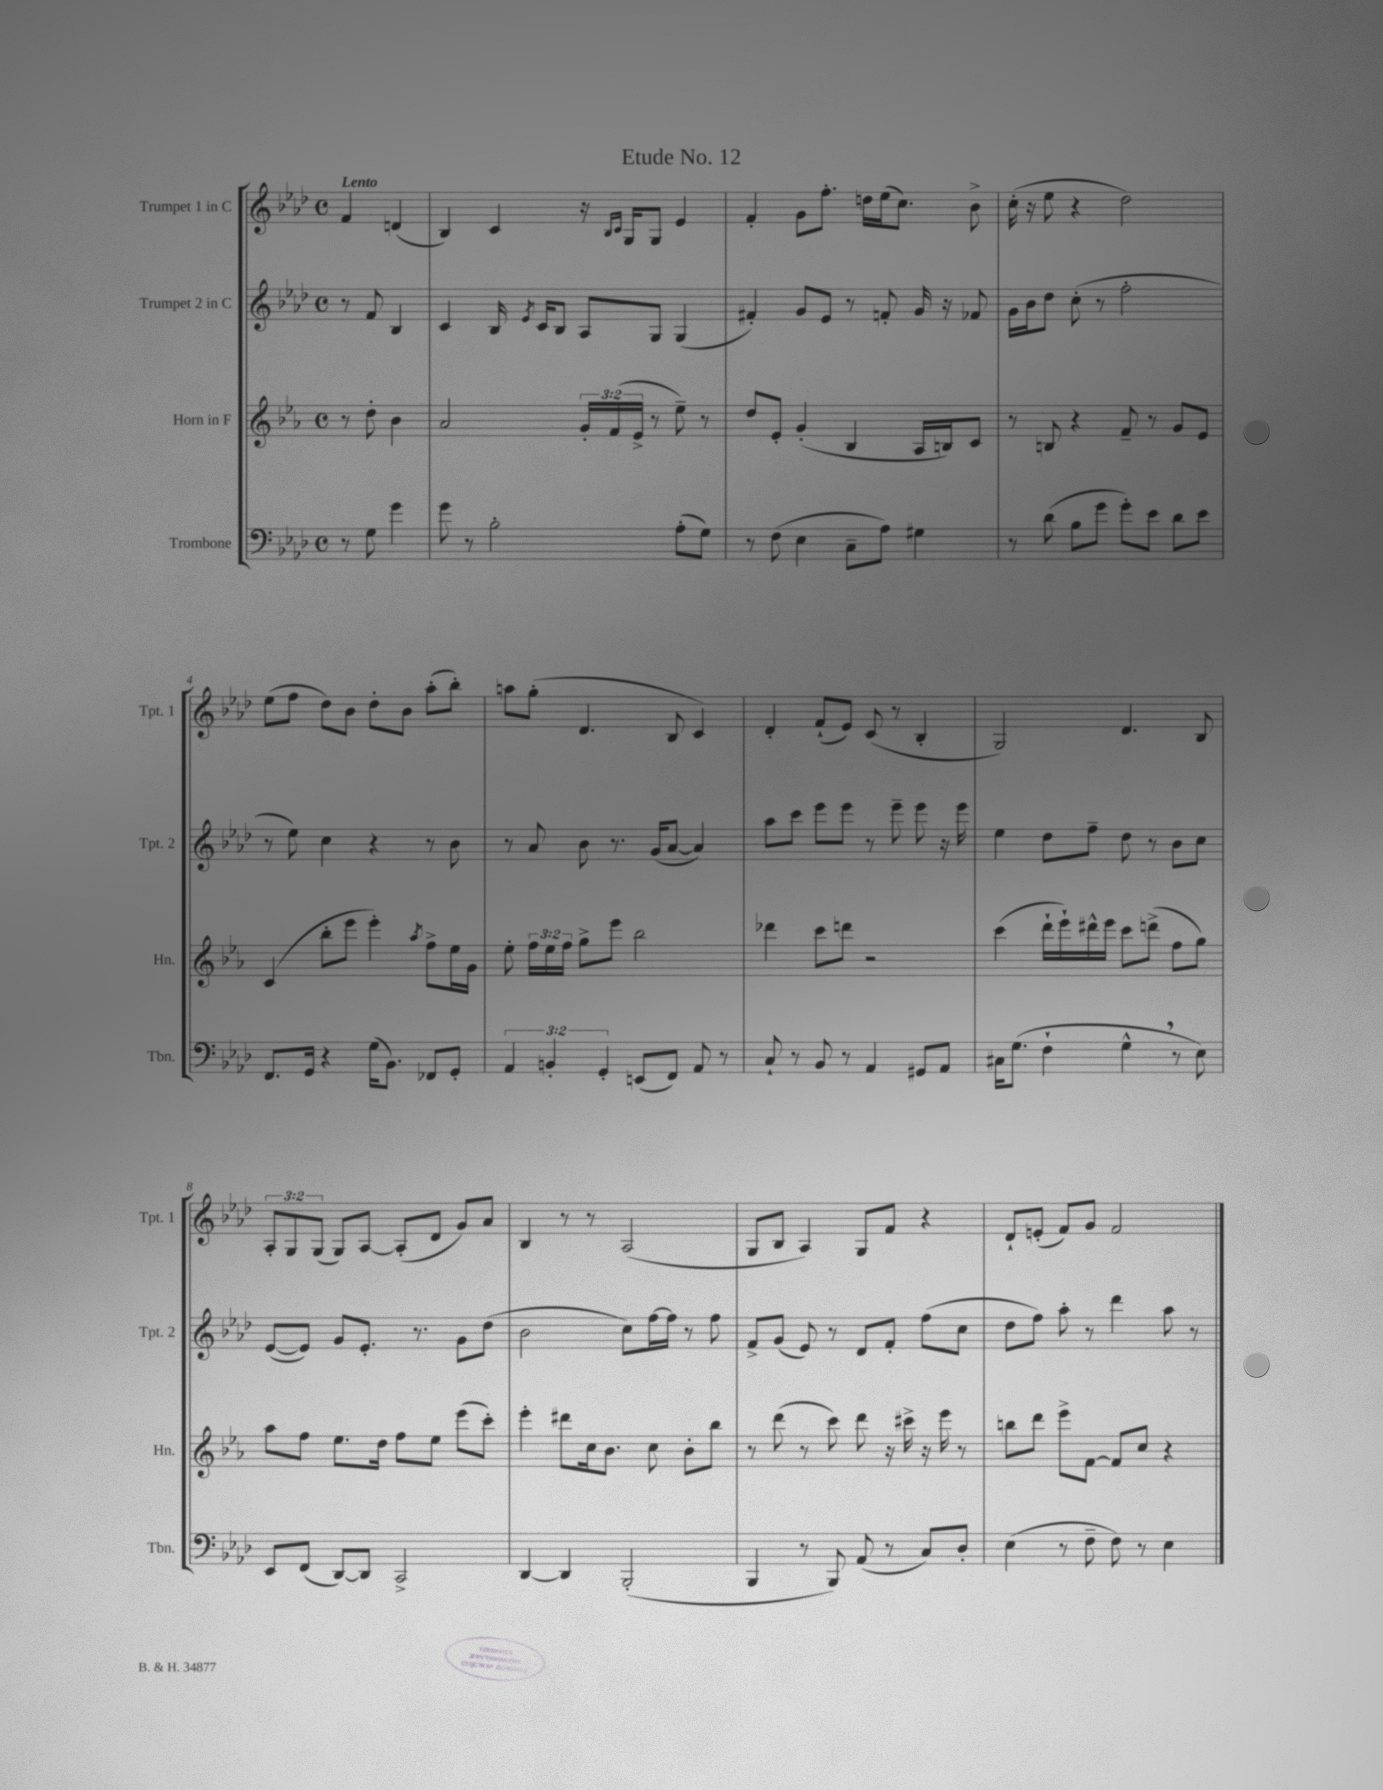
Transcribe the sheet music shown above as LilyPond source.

\header { title = "Etude No. 12" }
<<
\new StaffGroup <<
\new Staff = "s0" \with { instrumentName = "Trumpet 1 in C" shortInstrumentName = "Tpt. 1" } {
    \clef treble \key aes \major \defaultTimeSignature \time 4/4 \override Staff.TupletNumber.text = #tuplet-number::calc-fraction-text \partial 2 \tempo "Lento"
    \autoBeamOff f'4 d'4( |
    bes4) c'4 r16 \grace { bes16[ c'16] } g16[ g8] ees'4 |
    f'4-. g'8[ f''8.]-. d''16[ ees''16( c''8.]) bes'8-> |
    c''16-.( r16 ees''8 r4 des''2) |
    ees''8[( f''8] des''8[) bes'8] des''8[-. bes'8] aes''8[-.( bes''8]-.) |
    a''8[ g''8]-.( des'4. bes8 c'4) |
    des'4-. f'8[-!( ees'8]) c'8( r8 bes4-. |
    g2) des'4. bes8 |
    \tuplet 3/2 { aes8[-. g8 g8]( } g8[) aes8]~ aes8[-.( des'8] g'8[) aes'8] |
    bes4 r8 r8 aes2( |
    g8[ bes8] aes4) g8[ f'8] r4 |
    des'8[-! e'8]-.( f'8[) g'8] f'2 \bar "|." |
}
\new Staff = "s1" \with { instrumentName = "Trumpet 2 in C" shortInstrumentName = "Tpt. 2" } {
    \clef treble \key aes \major \defaultTimeSignature \time 4/4 \partial 2
    \autoBeamOff r8 f'8 bes4 |
    c'4 bes16 \acciaccatura { ees'8 } c'16[ bes8] aes8[ g8] g4( |
    fis'4-.) g'8[ ees'8] r8 f'8-. g'16 r16 fes'8 |
    g'16[ bes'16 des''8] c''8-.( r8 f''2-. |
    r8 ees''8) c''4 r4 r8 bes'8 |
    r8 aes'8 bes'8 r8. g'16[( aes'8]~ aes'4) |
    aes''8[ c'''8] ees'''8[ ees'''8] r8 ees'''8-- ees'''8 r16 ees'''16 |
    ees''4 des''8[ f''8]-- des''8 r8 bes'8[ c''8] |
    ees'8[~( ees'8]) g'8[ ees'8.]-. r8. g'8[ des''8]( |
    bes'2 c''8[) f''16~ f''16] r8 f''8 |
    f'8[-> g'8]( ees'8) r8 des'8[ f'8]-. f''8[( c''8] |
    des''8[ f''8]) aes''8-. r8 des'''4 aes''8 r8 \bar "|." |
}
\new Staff = "s2" \with { instrumentName = "Horn in F" shortInstrumentName = "Hn." } {
    \clef treble \key ees \major \defaultTimeSignature \time 4/4 \override Staff.TupletNumber.text = #tuplet-number::calc-fraction-text \partial 2
    \autoBeamOff r8 d''8-. bes'4 |
    aes'2 \tuplet 3/2 { g'16[-. f'16( ees'16]-> } r8 ees''8--) r8 |
    d''8[ ees'8]-. g'4-.( bes4 aes16[ b16) c'8] |
    r8 b8 r4 f'8-- r8 g'8[ ees'8] |
    c'4( bes''8[-. ees'''8] ees'''4-.) \acciaccatura { aes''8 } f''8[-> ees''16 g'16] |
    ees''8-. \tuplet 3/2 { f''16[ ees''16 f''16] } g''8[-> ees'''8] bes''2 |
    des'''4 c'''8[ d'''8] r2 |
    c'''4( d'''16[-! ees'''16-!) dis'''16-^ ees'''16] c'''8[ d'''8]->( f''8[ g''8]) |
    aes''8[ f''8] ees''8.[ d''16] f''8[ ees''8] ees'''8[( c'''8]-.) |
    ees'''4-. dis'''8[ c''16 bes'8.] c''8 bes'8[-. bes''8] |
    r8 d'''8( r8 c'''8) d'''8 r16 cis'''16-> r16 ees'''16 r8 |
    b''8[ d'''8] ees'''8[-> f'8]~ f'8[ c''8] r4 \bar "|." |
}
\new Staff = "s3" \with { instrumentName = "Trombone" shortInstrumentName = "Tbn." } {
    \clef bass \key aes \major \defaultTimeSignature \time 4/4 \override Staff.TupletNumber.text = #tuplet-number::calc-fraction-text \partial 2
    \autoBeamOff r8 g8 g'4 |
    g'8 r8 bes2-. aes8[-.( g8]) |
    r8 f8( ees4 c8[-- aes8]) gis4 |
    r8 des'8( bes8[ g'8] g'8[-.) ees'8] des'8[ ees'8] |
    f,8.[ g,16] r4 g16[( bes,8.]) fes,8[ g,8]-. |
    \tuplet 3/2 { aes,4 b,4-. g,4-. } e,8[( f,8]) aes,8 r8 |
    c8-! r8 bes,8 r8 aes,4 gis,8[ aes,8] |
    cis16[ g8.]( f4-! g4-^ \breathe r8 ees8) |
    ees,8[ f,8]( des,8[~) des,8] c,2-> |
    des,4~ des,4 bes,,2-.( |
    bes,,4 r8 bes,,8) aes,8( r8 c8[) des8]-. |
    ees4( r8 f8-- f8) r8 ees4 \bar "|." |
}
>>
>>
